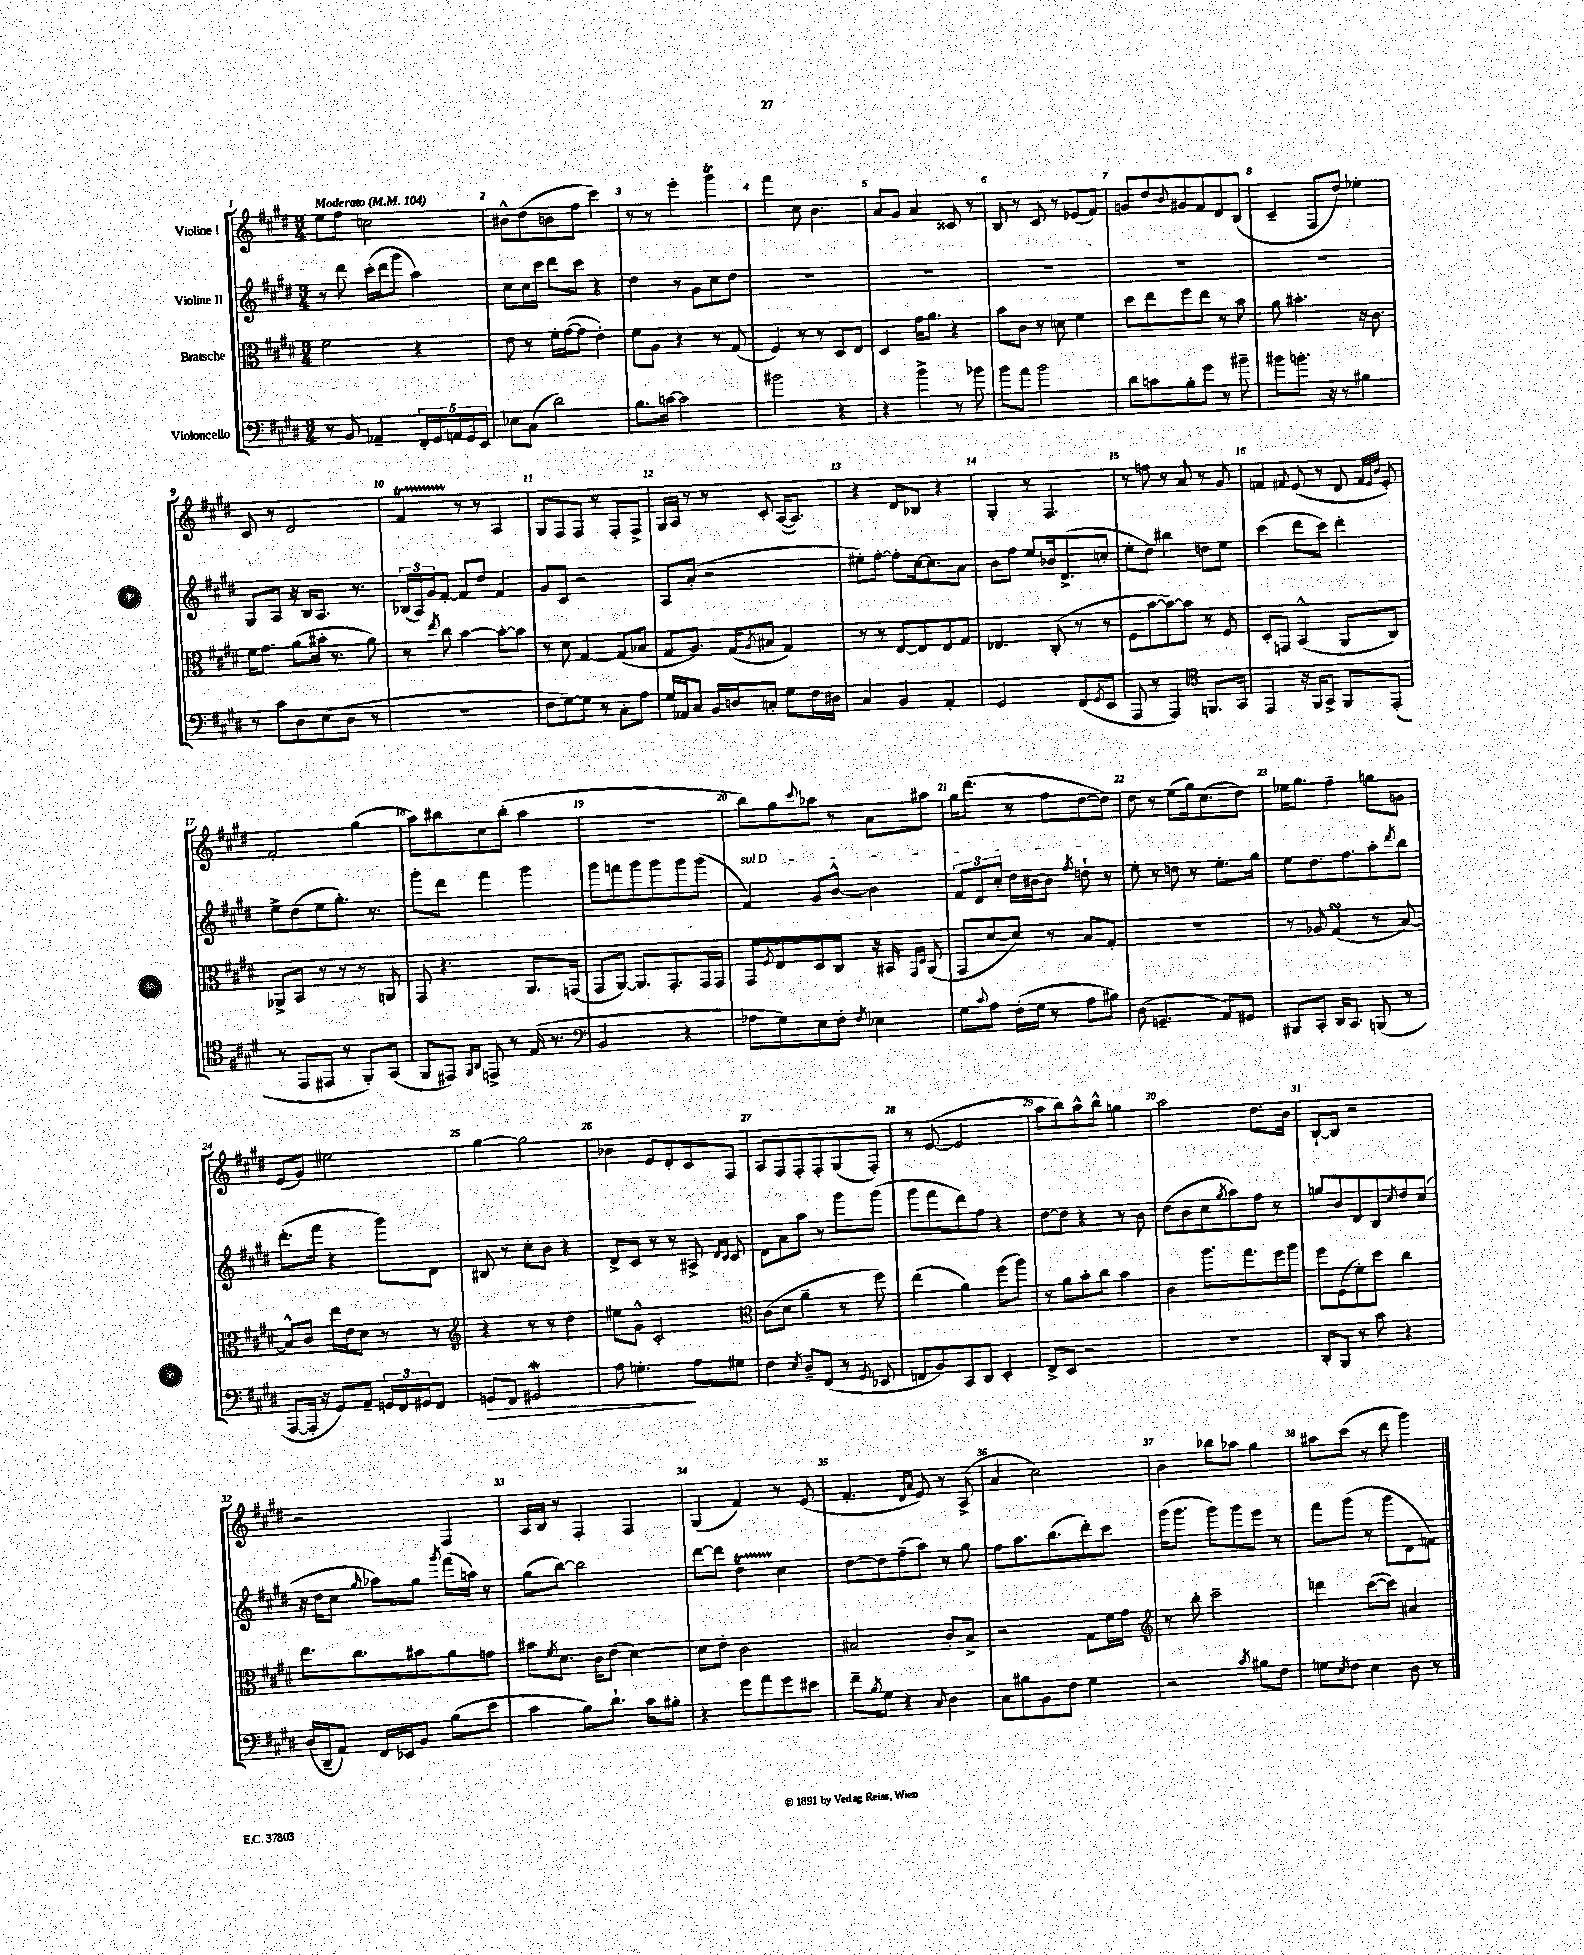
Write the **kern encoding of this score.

**kern	**dynam	**kern	**kern	**kern
*part4	*part4	*part3	*part2	*part1
*staff4	*staff4	*staff3	*staff2	*staff1
*I"Violoncello	*	*I"Bratsche	*I"Violine II	*I"Violine I
*clefF4	*	*clefC3	*clefG2	*clefG2
*k[f#c#g#d#]	*	*k[f#c#g#d#]	*k[f#c#g#d#]	*k[f#c#g#d#]
*M3/4	*	*M3/4	*M3/4	*M3/4
*MM104	*	*MM104	*MM104	*MM104
=1	=1	=1	=1	=1
!	!	!	!	!LO:TX:a:B:t=Moderato
8r	.	2f#\	8r	8ee\L
8BB/	.	.	8ddd#\	8ff#\J
4AA-X~/	.	.	(16ccc#'\LL	2ccn\
.	.	.	16ddd#\J	.
.	.	.	8ggg#\J	.
20FF#'/LL	.	4r	4aa\)	.
20GG#/	.	.	.	.
20AAn/	.	.	.	.
20GG#/	.	.	.	.
20EE/JJ	.	.	.	.
=2	=2	=2	=2	=2
8E-X\L	.	8e\	8cc#\L	8b#X^^\L
(8C#\J	.	8r	16cc#\L	(8dd#\
.	.	.	16ccc#\JJ	.
2d#\)	.	16f#'\LL	8ddd#\L	8bn\
.	.	([16g#\J	.	.
.	.	8g#\J]	8ccc#\J	8ff#\J
.	.	4e'\)	4r	4ccc#\)
=3	=3	=3	=3	=3
8.B\L	.	8f#\L	4dd#\	8r
.	.	8A\J	.	8r
[16cn\Jk	.	.	.	.
2c\]	.	4r	8r	4eee'\
.	.	.	8g#\L	.
.	.	8r	8cc#\	4ggg#t\
.	.	(8G#/	8dd#\J	.
=4	=4	=4	=4	=4
2b#X\	.	4F#/)	2.r	4fff#\
.	.	8r	.	8cc#\
.	.	8r	.	4.b\
4r	.	8D#/L	.	.
.	.	8E/J	.	.
=5	=5	=5	=5	=5
4r	.	4D#/	2.r	8a/L
.	.	.	.	8g#/J
4b^\	.	16g#\KL	.	4a/
.	.	8.a\J	.	.
8r	.	4r	.	8c##X/
8b-X\	.	.	.	8r
=6	=6	=6	=6	=6
8b\L	.	8b\L	2.r	8B/
8a\J	.	8c#\J	.	8r
2b\	.	8r	.	8c#/
.	.	8dn\	.	8r
.	.	4f#\	.	(8e-X/L
.	.	.	.	8f#/J)
=7	=7	=7	=7	=7
8d#\L	.	8dd#\L	2.r	8gn/L
8cn\	.	8ee\	.	8dd#/
.	.	.	.	8qqb/
8B'\	.	8ff#\	.	8g#X/
8g#\J	.	8ee\J	.	8f#/
8r	.	8r	.	8d#/
8b#X~\	.	8b\	.	(8B/J
=8	=8	=8	=8	=8
8b#X\L	.	8a\	2.r	4c#~/
8.bn'\J	.	4.b#X'\	.	.
.	.	.	.	8F#/L
16r	.	.	.	.
8r	.	.	.	8dd#/J)
4B#X\	.	16r	.	4ee-X'\
.	.	8.c#\	.	.
!!LO:LB:g=z
=9	=9	=9	=9	=9
8r	.	16f#\KL	8G#/L	8c#/
.	.	8.g#\J	.	.
8c#\L	.	.	8A/J	8r
8D#\	.	(8a\L	16r	2d#/
.	.	.	16B/KL	.
(8E\	.	16b#X'\Jk	8.A/J	.
.	.	8.r	.	.
8D#\J	.	.	.	.
.	.	.	8.r	.
8r	.	8a\)	.	.
=10	=10	=10	=10	=10
2.r	.	8r	(24B-X/LL	4f#T/
.	.	.	24A/)	.
.	.	.	24g#/J	.
.	.	8qee/	.	.
.	.	8cc#\	[8f#'/J	.
.	.	[4b\	8f#/L]	8r
.	.	.	8dd#/J	8r
.	.	8b'\L_	4f#/	4A/
.	.	8b\J]	.	.
=11	=11	=11	=11	=11
8F#\L	.	8r	8g#/L	8G#/L
[8G#\)	.	8d#\	8c#/J	8F#/
8G#\J]	.	[4G#/	2r	8F#/J
8r	.	.	.	8r
8C#'\L	.	(8G#/L]	.	8F#'/L
8A\J	.	8B-X/J	.	8F#^/J
=12	=12	=12	=12	=12
16G#/LL	.	8G#/L	8A/L	16G#/LL
16AA-X/J	.	.	.	16A/JJ
8C#/J	.	8.A/J)	(8a'/J	8r
16BB/LL	.	.	2r	8r
16Dn/J	.	(16G#/KL	.	.
.	.	8qA/	.	.
8Cn'/J	.	8B#X/J	.	8c#'/
8G#\L	.	4G#/)	.	([16A/KL
.	.	.	.	8.A/J])
16F#\L	.	.	.	.
16D#X\JJ	.	.	.	.
=13	=13	=13	=13	=13
4C#/	.	8r	8ee#X'\L)	4r
.	.	8r	[8ff#'\J	.
4BB/	.	[8E/L	8ff#'\L]	8d#/L
.	.	8E/]	[16cc#\k	8B-X/J
.	.	.	8.cc#\]	.
4AA'/	.	8E/	.	4r
.	.	8G#/J	8a\J	.
=14	=14	=14	=14	=14
2GG#/	.	4.E-X/	8b\L	4G#'/
.	.	.	8ff#\J	.
.	.	.	8ee/L	8r
.	.	(8C#'/	16b-X/k	4.F#/
.	.	.	(8.d#^/	.
(8FF#/L	.	8r	.	.
8qGG#/	.	.	.	.
8EE/J	.	8r	8ccn'/J	.
=15	=15	=15	=15	=15
8AAA/	.	8F#\L	8ee'\L	8r
8r	.	[8b\	8dd#\J)	8ffn\
4AAA/)	.	8b\_)	4bb#X\	8r
.	.	8b\J]	.	8a/
*clefC4	*	*	*	*
8.FFn/L	.	8r	8ddn\L	8r
.	.	8F#/	8ee\J	8g#/
16GG#/Jk	.	.	.	.
=16	=16	=16	=16	=16
4EE/	.	8D#'/L	(4ccc#\	4fn/
.	.	8GGn/J	.	.
.	.	.	.	8qqf#X/
16r	.	(4BB^^/	8ddd#\L	(8e/
16FF#/KL	.	.	.	.
8GG#^/J	.	.	8ccc#\J)	8r
8FF#/L	.	8AA/L	4ddd#'\	8d#/
.	.	.	.	32qqf#/LLL
.	.	.	.	32qqe/
.	.	.	.	32qqb/JJJ
(8EE'/J	.	8C#/J)	.	8e'/)
!!LO:LB:g=z
=17	=17	=17	=17	=17
8r	.	8AA-X^/L	8ee^\L	2f#'/
8EE/L	.	8BB/J	(8dd#\	.
8EE#X/J	.	8r	8ee\	.
8r	.	8r	8.gg#'\J)	.
8FF#'/L)	.	8r	.	(4gg#\
.	.	.	8.r	.
(8GG#/J	.	8AAn/	.	.
=18	=18	=18	=18	=18
8FF#/L	.	8GG#/	8ggg#'\L	8aa\L)
8EE#X/J)	.	4.r	8ddd#\J	8bb#X\
16qqFF#/LL	.	.	.	.
16qqAA/JJ	.	.	.	.
8EEn^/	.	.	4fff#\	8cc#\
8r	.	.	.	(8bb#'\J
(16E/	.	8.AA/L	4ggg#\	4aa\
8.r	.	.	.	.
.	.	(16GGn/Jk	.	.
=19	=19	=19	=19	=19
*clefF4	*	*	*	*
2BB/	.	8GG#/L	8ggg#\L	2.r
.	.	[8AA/J)	8fffn\	.
.	.	8.AA/L]	8ggg#\	.
.	.	.	8ggg#\	.
.	.	8.GG#'/	.	.
4r	.	.	8ggg#\	.
.	.	16GG#/L	(8ggg#\J	.
.	.	16GG#/JJ	.	.
=20	=20	=20	=20	=20
!	!	!	!LO:TX:a:i:t=sul D	!
8A-X\L	.	8GG#/L	4f#/)	8bb\L)
.	.	8qF#/	.	.
8G#\)	.	8E/	.	8gg#\
.	.	.	.	8qqccc#/
8E\	.	8D#/	8g#/L	8aa-X\J
8F#'\J	.	8C#/J	[8b^^/J	8r
8qF#/	.	.	.	.
4E-X\	.	16r	4b\]	8a\L
.	.	16BB#X/	.	.
.	.	16qqGG#/LL	.	.
.	.	16qqD#/JJ	.	.
.	.	(8AA/	.	8aa#X\J
=21	=21	=21	=21	=21
8G#\L	.	8GG#/L	12f#/L	16gg#\KL
.	.	.	.	(8.ddd#\J
.	.	.	12d#/	.
8qqc#/	.	.	.	.
8A\J	.	[8d#/	.	.
.	.	.	12cc#'/J	.
(16F#'\LL	.	8d#/J])	16dd#\LL	8r
16G#\JJ	.	.	[16b#X\J	.
8r	.	8r	8b#\J]	8ff#\L
.	.	.	8qff#/	.
8A\L	.	8B/L	8ddn`\	[8dd#\
8B#X\J)	.	8G#'/J	8r	8dd#\J])
=22	=22	=22	=22	=22
(8D#\	.	2.r	8ee'\	8dd#\
4.GGn~/	.	.	8r	8r
.	.	.	8ddn\	(8ee\L
.	.	.	8r	16gg#\k)
.	.	.	.	(8.cc#\
8AA/L)	.	.	8.ee'\L	.
8GG#X/J	.	.	.	8dd#\J)
.	.	.	16gg#\Jk	.
=23	=23	=23	=23	=23
8BBB#X/L	.	8r	8ee\L	16ee-X\KL
.	.	.	.	8.gg#\J
8CC#'/J	.	8A-X/	8.dd#\	.
16DD#/KL	.	(4G#sSsS/	.	4ff#~\
8.CC#/J	.	.	8.ff#\	.
(8BBBn/	.	8r	8aa'\	8ggn\L
.	.	.	8qddd#/	.
8r	.	[8B/)	8bb\J	8gn\J
!!LO:LB:g=z
=24	=24	=24	=24	=24
[8AAA/L	.	8B^^/L]	(8.ddd#'\L	(8e/L
16AAA'/Jk]	.	8c#/J	.	8g#/J)
16r	.	.	16fff#\Jk	.
8GG#/L)	.	16ee\LL	4r	2ee#X\
.	.	16e\J	.	.
8AA~/J	.	8d#\J	.	.
24GGn/LL	.	8r	8ggg#\L)	.
24FF#/	.	.	.	.
24GG#X/J	.	.	.	.
8FF#/J	.	8r	8d#\J	.
=25	=25	=25	=25	=25
*	*	*clefG2	*	*
!	!LO:HP:b	!	!	!
8GGn/L	>	4r	8B#X/	[4gg#\
8FF#/J	.	.	8r	.
2GG#XW/	.	8r	8cc#'\L	2gg#\]
.	.	8r	8b\J	.
.	.	4dd#\	4r	.
=26	=26	=26	=26	=26
8A\	.	8ee#X\L	8d#^/L	4b-X\
4.Gn'\	.	8g#^^\J	8c#/J	.
.	.	2c#'/	8r	8e/L
.	.	.	8r	8d#'/
8A\L	]	.	8A#X^/	8c#/
.	.	.	16qqd#/LL	.
.	.	.	16qqc#/JJ	.
8G#X\J	.	.	8c#/	8F#/J
=27	=27	=27	=27	=27
*	*	*clefC3	*	*
4F#\	.	(8c#\L	8d#\L	8A/L
.	.	8d#\J	8a\	8F#/
8qE/	.	.	.	.
8D#~/L	.	4a~\	8aa\J	8F#'/
(8FF#/J	.	.	8r	8F#'/
8r	.	8r	8ggg#\L	(8G#/
8qGG#/	.	.	.	.
8EE-X/	.	8ff#\)	(8ggg#\J	8F#'/J)
=28	=28	=28	=28	=28
8FFn/L	.	(4ee\	8ggg#\L	8r
8BB/)	.	.	8fff#\	([8e/
8CC#/	.	4a\)	8ddd#\)	2e/]
8DD#/J	.	.	8ff#\J	.
4EE'/	.	(8ff#\L	4r	.
.	.	8aa\J)	.	.
=29	=29	=29	=29	=29
8FF#^/L	.	8r	[8dd#\L	8aa\L
8EE/J	.	8a\L	8dd#\J]	8bb\)
2r	.	8b'\	4r	8aa^^\
.	.	8cc#\J	.	8bb^^\J
.	.	4b\	8r	4ggn\
.	.	.	8b\	.
=30	=30	=30	=30	=30
2.r	.	4c#\	(8dd#\L	2aa\
.	.	.	8b\	.
.	.	8.aa\L	8cc#\	.
.	.	.	8qgg#/	.
.	.	.	8aa\)	.
.	.	8.gg#\	.	.
.	.	.	8ff#\J	8.dd#\L
.	.	16ff#\L	8r	.
.	.	16aa\JJ	.	16b\Jk
=31	=31	=31	=31	=31
8DD#'/L	.	8ff#\L	8ggn/L	[8B`/L
8BBB/J	.	(8F#\	8b/	8B/J]
8r	.	8f#'\)	8d#/	2r
8c#\	.	8dd#\J	8B/	.
.	.	.	8qcc#/	.
4r	.	4cc#\	8dd#/	.
.	.	.	(8cc#/J	.
!!LO:LB:g=z
=32	=32	=32	=32	=32
(16D#/LL	.	8.ee\L	16r	2r
16DD#~/J	.	.	16dd#\KL	.
8AA/J)	.	.	8cc#\J	.
.	.	8.cc#\	.	.
.	.	.	16qqgg#/	.
16FF#/LL	.	.	8aa-X\L)	.
16EE-X/J	.	.	.	.
8BB/J	.	8b#X\	8gg#\J	.
.	.	.	8qggg#/	.
(8B\L	.	8a\	(16fff#\LL	4F#/
.	.	.	16aan\JJ)	.
8e\J	.	8gn\J	8r	.
=33	=33	=33	=33	=33
4c#\	.	8b#X\L	(8gg#\L	16A/LL
.	.	.	.	16B/JJ
.	.	8qf#/	.	.
.	.	8.d#\J	[8bb\J)	8r
8B\L)	.	.	2bb\]	4F#'/
.	.	16c#\KL	.	.
8.d#`\J	.	(8e\J	.	.
.	.	[4d#\)	.	4F#/
16c#\KL	.	.	.	.
8B#X'\J	.	.	.	.
=34	=34	=34	=34	=34
4r	.	8d#\L]	[8ddd#\L	(4G#/
.	.	8e'\J	8ddd#\J]	.
8g#\L	.	2c#\	4dd#t\	4f#/)
8a\	.	.	.	.
8g#\	.	.	4cc#\	8r
8e#X\J	.	.	.	(8e/
=35	=35	=35	=35	=35
8f#~\L	.	2B#X/	[8dd#\L	4.f#'/
8qB/	.	.	.	.
8G#\J	.	.	8dd#\]	.
4r	.	.	(8ff#~\	.
.	.	.	.	16qqd#/LL
.	.	.	.	16qqa/JJ
.	.	.	8aa\J)	8e/)
16qqC#/	.	.	.	.
4D#\	.	8c#'/L	8r	8r
.	.	8B#^/J	8gg#\	(8A^/
=36	=36	=36	=36	=36
8C#\L	.	2r	8ff#\L	4a/
8B#X\	.	.	8.aa\	.
8BB\	.	.	.	2cc#\)
.	.	.	(8.bb\	.
8F#\J	.	.	.	.
4G#\	.	8G#\L	8ddd#'\)	.
.	.	16f#\L	8ccc#\J	.
.	.	16g#\JJ	.	.
=37	=37	=37	=37	=37
*	*	*clefG2	*	*
2r	.	8r	(16ggg#\KL	4b\
.	.	.	8.ggg#\J	.
.	.	8bb'\	.	.
.	.	2ccc#~\	8ggg#\L)	8bb-X\L
.	.	.	8ggg#\	8aa-X\J
8qc#/	.	.	.	.
8B#X\L	.	.	8eee\J	4gg#\
8F#\J	.	.	8r	.
=38	=38	=38	=38	=38
8Gn\L	.	4dddn\	8fff#\L	8aa#X\L
8qE/	.	.	.	.
8F#\J	.	.	(8ggg#\J	(8ccc#\J
4E\	.	([8ccc#\L	8r	8r
.	.	8ccc#\J])	8ggg#\L	8ddd#\
8D#\	.	4a#X/	8d#\	4ggg#\)
8r	.	.	8fn\J)	.
==	==	==	==	==
*-	*-	*-	*-	*-
